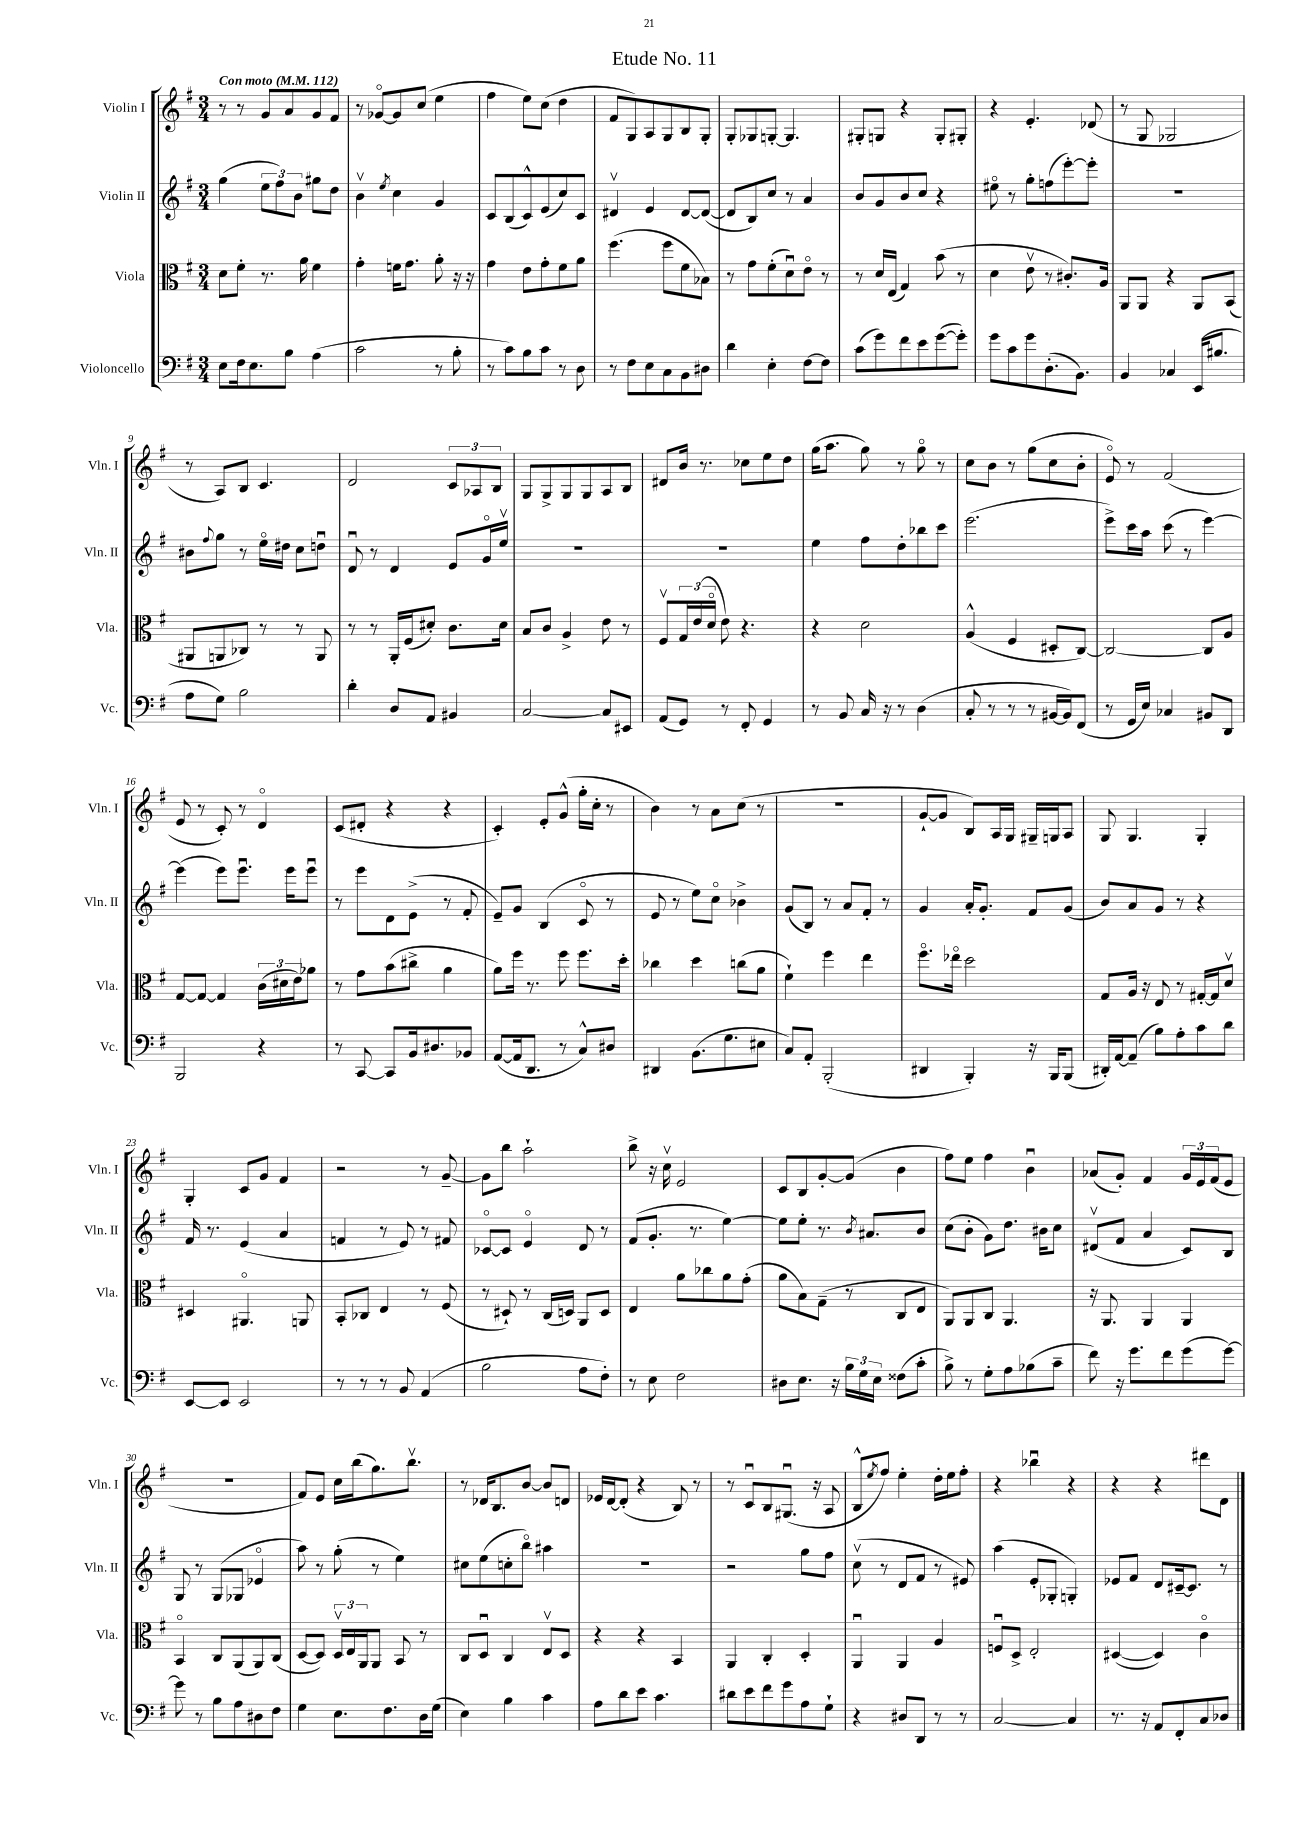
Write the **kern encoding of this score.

**kern	**kern	**kern	**kern
*staff4	*staff3	*staff2	*staff1
*clefF4	*clefC3	*clefG2	*clefG2
*k[f#]	*k[f#]	*k[f#]	*k[f#]
*M3/4	*M3/4	*M3/4	*M3/4
*MM112	*MM112	*MM112	*MM112
8E	8d	(4gg	8r
16F#	8f#'	.	8r
8.E	.	.	.
.	8.r	12ee	8g
.	.	12ff#)	.
8B	.	.	8a
.	.	12b	.
.	16a	.	.
(4A	4f#	8gg#	8g
.	.	8dd	8f#
=	=	=	=
2c	4g'	4bv	8r
.	.	.	[8g-o
.	.	8qee	.
.	16f	4cc	8g-]
.	8.g	.	.
.	.	.	(8cc
8r	8a'	4g	4ee
8B'	16r	.	.
.	16r	.	.
=	=	=	=
8r	4g	8c	4ff#
8c)	.	(8B	.
8B	8e	8c^^)	8ee)
8c	8g'	(8e	(8cc
8r	8f#	8cc)	4dd
8D	8a	8c	.
=	=	=	=
8r	(4.ff#	4d#v	8f#
8F#	.	.	8G)
8E	.	4e	8A
8C	8ff#	.	8G
8BB	8f#	[8d#	8B
8D#	8B-)	(8d#_	8G'
=	=	=	=
4d	8r	8d#]	8G'
.	8g	8B)	8G-
4E'	(8f#'	8cc	[8G'
.	8du)	8r	4.G]
[8F#	8eo	4a	.
8F#]	8r	.	.
=	=	=	=
(8c	8r	8b	8G#'
8g)	16d	8g	8G
.	(16E	.	.
8f#	4G)	8b	4r
8e	.	8cc	.
([8g	(8b	4r	8G'
8g'])	8r	.	8G#'
=	=	=	=
8g	4d	8ee#o	4r
8c	.	8r	.
8g	8ev	8gg'	4.e'
(8.D'	8r	(8ff	.
.	8.c#')	[8eee')	.
8.BB)	.	.	.
.	.	8eee']	(8d-
.	16A	.	.
=	=	=	=
4BB	8AA	2.r	8r
.	8AA	.	8G
4C-	4r	.	2G-
(16EE	8AA	.	.
8.B#	.	.	.
.	(8BB	.	.
=	=	=	=
8A	8AA#	8b#	8r
.	.	8qqff#	.
8G)	8AA	8gg	8A)
2B	8C-)	8r	8B
.	8r	16eeo	4.c
.	.	16dd#	.
.	8r	8cc	.
.	8AA	8ddu	.
=	=	=	=
4d'	8r	8du	2d
.	8r	8r	.
8D	16AA'	4d	.
.	(16F#	.	.
8AA	8d#')	.	.
4BB#	8.c	8e	12c
.	.	.	12A-
.	.	16go	.
.	.	.	12B
.	16d#	16eev	.
=	=	=	=
[2C	8B	2.r	8G
.	8c	.	8G^
.	4A^	.	8G
.	.	.	8G
8C]	8e	.	8A
8EE#	8r	.	8B
=	=	=	=
(8AA	8F#v	2.r	8d#
8GG)	24G	.	16b
.	(24e	.	.
.	.	.	8.r
.	24do	.	.
8r	8e)	.	.
8FF#'	4.r	.	8cc-
4GG	.	.	8ee
.	.	.	8dd
=	=	=	=
8r	4r	4ee	(16gg
.	.	.	8.aa
8BB	.	.	.
16C	2d	8ff#	8gg)
16r	.	.	.
8r	.	8dd'	8r
(4D	.	8bb-	8ggo
.	.	8ccc	8r
=	=	=	=
8C'	(4A^^	(2.eee	8cc
8r	.	.	8b
8r	4F#	.	8r
8r	.	.	(8gg
[16BB#	8D#'	.	8cc
16BB#])	.	.	.
(8FF#	[8C)	.	8b'
=	=	=	=
8r	2C_	8eee^)	8eo)
16GG	.	16ccc	8r
16E)	.	16aa	.
4C-	.	(8ccc	(2f#
.	.	8r	.
8BB#	8C]	[4eee)	.
8DD	8A	.	.
=	=	=	=
2BBB	[8G	(4eee]	8e
.	8G_	.	8r
.	4G]	8eee)	8c')
.	.	8.eeeu	8r
4r	(24c	.	4do
.	24d#	.	.
.	.	16eee	.
.	24e)	.	.
.	8a-	8eeeu	.
=	=	=	=
8r	8r	8r	(8c
[8CC	8g	8eee	8d#'
8CC]	(8b	8d	4r
16BB	8cc#^	(8e^	.
8.D#	.	.	.
.	4a	8r	4r
8BB-	.	8f#'	.
=	=	=	=
([8AA	8a)	8e~)	4c')
16AA]	16ff#	8g	.
8.DD	8.r	.	.
.	.	(4B	8e'
8r	8ff#	.	(8g^^
8C^^)	8.ff#	8co	16gg'
.	.	.	16cc'
8D#	.	8r	8r
.	16dd'	.	.
=	=	=	=
4DD#	4cc-	8e	4b)
.	.	8r	.
(8.BB	4dd	8ee)	8r
.	.	8cco	8a
8.G	.	.	.
.	(8cc	4b-^	(8cc
8E#	8a	.	8r
=	=	=	=
8C)	4f#`)	(8g	2.r
8AA'	.	8B)	.
(2BBB'	4ff#	8r	.
.	.	8a	.
.	4ee	8f#'	.
.	.	8r	.
=	=	=	=
4DD#	8.ff#o	4g	[8g`
.	.	.	8g]
.	16ee-o	.	.
4BBB')	2dd	16a'	8B)
.	.	8.g'	.
.	.	.	16A
.	.	.	16G
16r	.	8f#	16G#~
16BBB	.	.	16G
(8BBB	.	(8g	8A
=	=	=	=
16DD#')	8G	8b)	8G
[16AA	.	.	.
(8AA~]	16A	8a	4.G
.	16r	.	.
8B)	8E	8g	.
8A'	8r	8r	.
8c	[16G#'	4r	4G'
.	16G#]	.	.
8d	8dv	.	.
=	=	=	=
[8EE	4D#	16f#	4G'
.	.	8.r	.
8EE]	.	.	.
2EE	4.AA#o	(4e	8c
.	.	.	8g
.	.	4a	4f#
.	8AA	.	.
=	=	=	=
8r	8BB'	4f	2r
8r	8C-	.	.
8r	4E	8r	.
8BB	.	8e)	.
(4AA	8r	8r	8r
.	(8F#	8f#	[8g~
=	=	=	=
2B	8r	[8c-o	8g]
.	8D#`)	8c-]	8bb
.	8r	4eo	2aa`
.	(16C	.	.
.	16D)	.	.
8A	8AA	8d	.
8F#')	8D	8r	.
=	=	=	=
8r	4E	(8f#	8bb^
8E	.	8.g'	16r
.	.	.	16ccv
2F#	8a	.	2e
.	.	8.r	.
.	8cc-	.	.
.	8a	[4ee)	.
.	(8g'	.	.
=	=	=	=
8D#	8a	8ee]	8c
8.E	8B)	8ee'	8B
.	(8G~	8.r	[8g'
16r	.	.	.
24B	8r	.	(8g]
24G	.	.	.
.	.	8qb	.
.	.	8.a#	.
24E	.	.	.
(8F##	8C	.	4b
8c'	8E	8b	.
=	=	=	=
8B^)	8AA)	(8cc	8ff#)
8r	8AA	8b'	8ee
8G'	8C	8g)	4ff#
8A	4.AA	8.dd	.
(8B-	.	.	4bu
.	.	16b#	.
8c~	.	8cc	.
=	=	=	=
8f#)	16r	(8d#v	(8a-
.	8.AA	.	.
16r	.	8f#	8g')
8.g	.	.	.
.	4AA	4a	4f#
8f#	.	.	.
(8g	4AA	8c)	24g
.	.	.	24e
.	.	.	(24f#
[8g)	.	8B	8e
=	=	=	=
8g]	4BBo	8G	2.r
8r	.	8r	.
8B	8C	(8G	.
8A	(8AA	8G-	.
8D#	8AA)	4e-o	.
8F#	(8C	.	.
=	=	=	=
4G	[8D	8aa)	8f#)
.	8D])	8r	8e
8.E	24Dv	(8gg'	16cc
.	24E	.	.
.	.	.	(16bb
.	24AA	.	.
.	8AA	8r	8.gg)
8.F#	.	.	.
.	8BB	4ee)	.
.	.	.	8.bbv
16D	8r	.	.
(16G	.	.	.
=	=	=	=
4E)	8C	8cc#	8r
.	8Du	(8ee	16d-
.	.	.	8.B
4B	4C	8cc'	.
.	.	8bbo)	[8b
4c	8Ev	4aa#	8b]
.	8D	.	8d
=	=	=	=
8A	4r	2.r	16e-
.	.	.	[16d
8d	.	.	(8d']
8e	4r	.	4r
4.c	.	.	.
.	4BB	.	8B)
.	.	.	8r
=	=	=	=
8d#	4AA	2r	8r
8e	.	.	8cu
8f#	4C'	.	8B
8g	.	.	(8.G#u
8A	4D'	8gg	.
.	.	.	16r
8G`	.	8ff#	8A
=	=	=	=
4r	4AAu	(8ccv	8B^^
.	.	.	8qee
.	.	8r	8ff#)
8D#	4AA	8d	4ee'
8DD	.	8f#	.
8r	4A	8r	16dd'
.	.	.	16ee
8r	.	8e#)	8ff#'
=	=	=	=
[2C	8Fu	(4aa	4r
.	8D^	.	.
.	2E'	8e'	4bb-u
.	.	8G-'	.
4C]	.	4G')	4r
=	=	=	=
8.r	([4D#	8e-	4r
.	.	8f#	.
16r	.	.	.
8AA	4D#])	8d	4r
8FF#'	.	[16c#~	.
.	.	8.c#]	.
8C	4co	.	8ddd#
8D-	.	8r	8d
==	==	==	==
*-	*-	*-	*-
